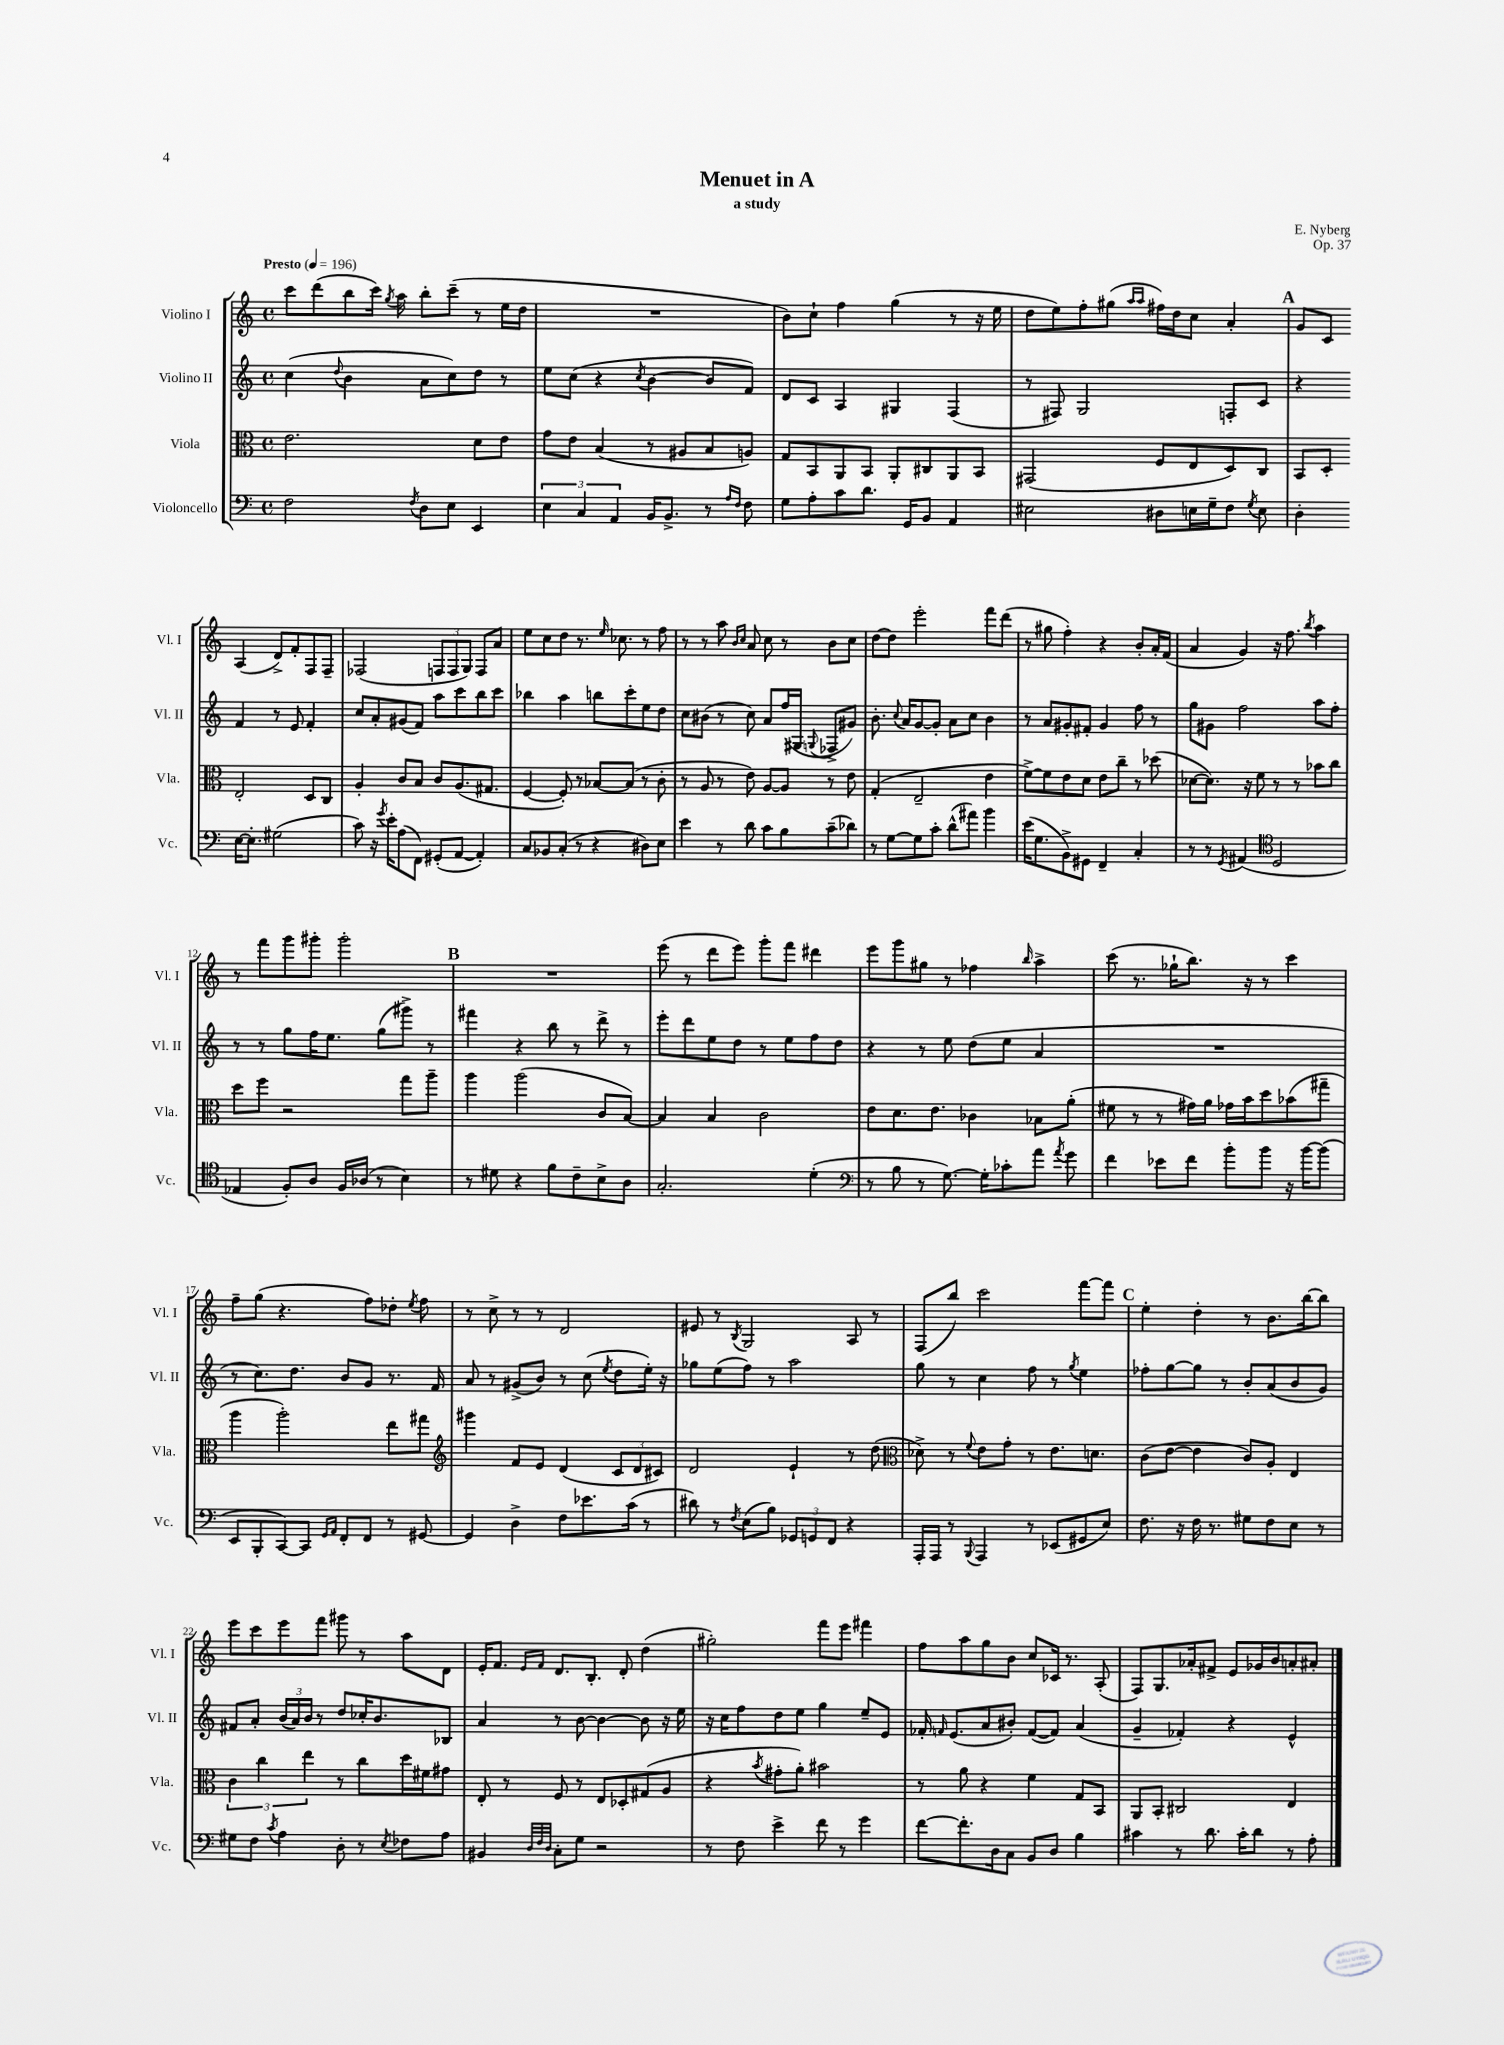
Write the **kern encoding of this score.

**kern	**kern	**kern	**kern
*part4	*part3	*part2	*part1
*staff4	*staff3	*staff2	*staff1
*I"Violoncello	*I"Viola	*I"Violino II	*I"Violino I
*I'Vc.	*I'Vla.	*I'Vl. II	*I'Vl. I
*clefF4	*clefC3	*clefG2	*clefG2
*k[]	*k[]	*k[]	*k[]
*M4/4	*M4/4	*M4/4	*M4/4
*met(c)	*met(c)	*met(c)	*met(c)
*MM196	*MM196	*MM196	*MM196
=1	=1	=1	=1
!	!	!	!LO:TX:a:B:t=Presto
2F\	2.e\	(4cc\	8ccc\L
.	.	.	(8ddd\
.	.	8qqdd/	.
.	.	4b\	8bb\
.	.	.	16ccc\Jk)
.	.	.	8qgg/
.	.	.	16aa\
8qF/	.	.	.
8D\L	.	8a\L	8bb'\L
8E\J	.	8cc\)	(8ccc~\J
4EE/	8d\L	8dd\J	8r
.	8e\J	8r	16ee\LL
.	.	.	16dd\JJ
=2	=2	=2	=2
6E\	8g\L	8ee\L	1r
.	8e\J	(8cc\J	.
6C/	.	.	.
.	(4B/	4r	.
6AA/	.	.	.
.	.	8qcc/	.
16BB/KL	8r	[4b\	.
8.BB^/J	.	.	.
.	8A#X/L	.	.
8r	8B/	8b/L]	.
16qqA/LL	.	.	.
16qqF/JJ	.	.	.
8F\	8An/J)	8f/J)	.
=3	=3	=3	=3
8G\L	8G/L	8d/L	8b\L)
8A'\	8BB/	8c/J	8cc`\J
8c\	8AA/	4A/	4ff\
8.d\J	8BB/J	.	.
.	8AA'/L	4G#X/	(4gg\
16GG/KL	.	.	.
8BB/J	8C#X/	.	.
4AA/	8AA/	(4F/	8r
.	8BB/J	.	16r
.	.	.	16ee\
=4	=4	=4	=4
2E#X\	(2GG#X/	8r	8dd\L
.	.	8F#X/)	8ee\)
.	.	2G/	8ff'\
.	.	.	(8gg#X\J
.	.	.	16qqaa/LL
.	.	.	16qqaa/JJ
8D#X\L	8F/L	.	16ff#X\LL)
.	.	.	16dd\J
16En\L	8E/	.	8cc\J
16G~\J	.	.	.
8F\J	8D/)	8Fn'/L	4a'/
8qG/	.	.	.
8E\	8C/J	8c/J	.
!!LO:REH:place=s1:t=A
=5	=5	=5	=5
4D'\	8BB/L	4r	8g/L
.	8D'/J	.	8c/J
[16E\KL	2E'/	4f/	(4A/
8.E'\J]	.	.	.
(2G#X\	.	8r	8d^/L)
.	.	8e/	8f'/
.	8D/L	4f'/	8F/
.	8C/J	.	8F~/J
!!LO:LB:g=z
=6	=6	=6	=6
8c\)	4A'/	8cc/L	(2F-X/
16r	.	8a'/	.
8qg/	.	.	.
16e'\KL	.	.	.
(8A\	8c/L	(8g#X/	.
8FF\J)	8B/J	8f/J)	.
(8GG#X'/L	8c/L	8aa\L	12Fn/L
.	.	.	12F/
[8AA/J	(8.A/	8ccc\	.
.	.	.	12G/J)
4AA'/])	.	8bb\	8F/L
.	8.G#X/J	.	.
.	.	8ccc\J	8a/J
=7	=7	=7	=7
8C/L	[4F/	4bb-X\	8ee\L
8BB-X/	.	.	8cc\
(8C'/J	8F'/])	4aa\	8dd\J
8r	8r	.	8.r
4r	[8B-X/L	8bbn\L	.
.	.	.	16qqee/
.	.	.	8.cc-X\
.	(8B-/J]	8ccc'\	.
8D#X\L)	8r	8ee\	8r
8E\J	8c'\	8dd\J	8ff\
=8	=8	=8	=8
4e\	8r	8cc\L	8r
.	8A/	(8b#X\J	8r
8r	8r	8r	8aa\
.	.	.	16qqb/LL
.	.	.	16qqcc/JJ
8d\	8e\)	8cc\)	8a/
8c\L	[8A/L	8a/L	8cc\
8B\	8A/J]	(16ff/L	8r
.	.	16G#X/JJ	.
.	.	8qqGn/	.
(8c~\	8r	8F-X^/L	8b\L
8d-X\J)	8e\	8g#X/J)	8cc\J
=9	=9	=9	=9
8r	(4G'/	8.b'\	[8dd\L
[8G\L	.	.	8dd\J]
.	.	8qqcc/	.
.	.	16a/KL	.
8G\]	2E~/	[8g/	2eee'\
8c'\J	.	8g'/J]	.
(8d^^\L	.	8a\L	.
8a#X\J)	.	8cc\J	.
4b\	4e\	4b\	8fff\L
.	.	.	(8ddd\J
=10	=10	=10	=10
(16e\KL	[8f^\L)	8r	8r
8.G\	.	.	.
.	8f\]	8a/L	8gg#X\
8BB^\)	8e\	8g#X'/	4ff'\)
8GG#X\J	8d\J	8f#X'/J	.
4FF~/	8e\L	4g#/	4r
.	8cc~\J	.	.
4C'/	8r	8ff\	8b'/L
.	(8dd-X\	8r	16a'/L
.	.	.	(16f/JJ
=11	=11	=11	=11
8r	[8d-X\L	8gg\L	4a/
8r	8.d-\J])	8g#X\J	.
8qGG/	.	.	.
(4AA#X/	.	2ff\	4g/)
.	16r	.	.
.	8f\	.	.
*clefC4	*	*	*
2D/	8r	.	16r
.	.	.	8.ff\
.	8r	.	.
.	.	.	8qbb/
.	8b-X\L	8aa\L	4aa\
.	8cc\J	8ff'\J	.
!!LO:LB:g=z
=12	=12	=12	=12
4E-X/	8dd\L	8r	8r
.	8ff\J	8r	8fff\L
8F'/L)	2r	8gg\L	8ggg\
8A/J	.	16ff\K	8ggg#X'\J
.	.	8.ee\J	.
16F/LL	.	.	2ggg#'\
(16A-X/JJ	.	.	.
8r	.	(8gg\L	.
4B\)	8gg\L	8ggg#X^\J)	.
.	8aa~\J	8r	.
!!LO:REH:place=s1:t=B
=13	=13	=13	=13
8r	4aa\	4fff#X\	1r
8d#X\	.	.	.
4r	(2aa\	4r	.
8f\L	.	8bb\	.
8c~\	.	8r	.
8B^\	8c/L	8ddd^\	.
8A\J	[8B/J)	8r	.
=14	=14	=14	=14
2.G'/	4B/]	8eee'\L	(8eee\
.	.	8ddd\	8r
.	4B/	8ee\	8ddd\L
.	.	8dd\J	8eee\J)
.	2c\	8r	8ggg'\L
.	.	8ee\L	8fff\J
(4d'\	.	8ff\	4ddd#X\
.	.	8dd\J	.
=15	=15	=15	=15
*clefF4	*	*	*
8r	8e\L	4r	8eee\L
8B\	8.d\	.	8ggg\
8r	.	8r	8gg#X\J
.	8.e\J	.	.
[8.G\)	.	8ee\	8r
.	4c-X\	(8dd\L	4ff-X\
16G'\KL]	.	.	.
8c-X'\	.	8ee\J	.
.	.	.	16qqbb/
8a\J	8B-X\L	4a/	4aa^\
8qa/	.	.	.
8g\	(8a'\J	.	.
=16	=16	=16	=16
4f\	8f#X\	1r	(8ccc\
.	8r	.	8.r
8e-X\L	8r	.	.
.	.	.	16gg-X`\KL
8f\J	16g#X\LL)	.	8.bb\J)
.	16a\JJ	.	.
8b'\L	16g-X\LL	.	.
.	16b\J	.	16r
8b\J	8dd\	.	8r
16r	(8b-X\	.	4ccc\
[16b\KL	.	.	.
(8b\J]	8gg#X~\J	.	.
!!LO:LB:g=z
=17	=17	=17	=17
8EE/L	4aa\	8r	8ff~\L
8BBB'/	.	8.cc\L)	(8gg\J
[8CC/)	2aa'\)	.	4.r
.	.	8.dd\J	.
8CC/J]	.	.	.
16qqGG/LL	.	.	.
16qqAA/JJ	.	.	.
8FF'/L	.	8b/L	.
8FF/J	.	8g/J	8ff\L)
8r	8ee\L	8.r	8dd-X'\J
.	.	.	8qee/
[8GG#X/	8gg#X\J	.	8ff\
.	.	16f/	.
=18	=18	=18	=18
*	*clefG2	*	*
4GG#/]	4ggg#X\	8a/	8r
.	.	8r	8cc^\
4D^\	8f/L	(8g#X^/L	8r
.	8e/J	8b/J)	8r
8F\L	(4d/	8r	2d/
8.e-X\	.	(8cc\	.
.	.	8qee/	.
.	12c/L	8dd\L	.
(16c\Jk	.	.	.
.	12d/	.	.
8r	.	16ee'\Jk)	.
.	12c#X/J)	.	.
.	.	16r	.
=19	=19	=19	=19
8d#X\)	2d/	8gg-X\L	8e#X/
8r	.	(8ee\	8r
8qF/	.	.	8qB/
(8E\L	.	8ff\J)	2G/
8B\J)	.	8r	.
12GG-X/L	4e`/	2aa\	.
12GGn/	.	.	.
12FF/J	.	.	.
4r	8r	.	8A/
.	(8dd\	.	8r
=20	=20	=20	=20
*	*clefC3	*	*
16AAA'/LL	8d-X^\)	8gg\	(8F/L
16AAA/JJ	.	.	.
8r	8r	8r	8bb/J)
8qqBBB/	8qqf/	.	.
4AAA/	8e\L	4cc\	2ccc\
.	8g'\J	.	.
8r	8r	8ff\	.
(8EE-X/L	8.e\L	8r	.
.	.	8qgg/	.
8GG#X/	.	4ee\	[8fff\L
.	8.dn\J	.	.
8E/J)	.	.	8fff\J]
!!LO:REH:place=s1:t=C
=21	=21	=21	=21
8.F\	(8c\L	8ff-X'\L	4ee'\
.	[8e\J	[8gg\	.
16r	.	.	.
16F\	4e\]	8gg\J]	4dd'\
8.r	.	.	.
.	.	8r	.
8G#X\L	8c/L)	8b'/L	8r
8F\	8A'/J	(8a/	8.b\L
8E\J	4E/	8b/	.
.	.	.	[16bb\k
8r	.	8g/J)	8bb\J]
!!LO:LB:g=z
=22	=22	=22	=22
8G#X\L	6c\	8f#X/L	8eee\L
8F\J	.	8a'/J	8ccc\
.	6cc\	.	.
8qc/	.	.	.
4A\	.	(24b/LL	8eee\
.	.	24a/)	.
.	6ee\	24b/JJ	.
.	.	8r	8fff\J
8D'\	8r	8dd/L	8ggg#X\
8r	8cc\L	16cc-X'/K	8r
.	.	8.b/	.
8qE/	.	.	.
8F-X\L	16dd\L	.	8aa\L
.	16f#X\J	.	.
8A\J	8g#X\J	8B-X/J	8d\J
=23	=23	=23	=23
4BB#X/	8E'/	4a/	16e'/KL
.	.	.	8.f/J
.	8r	.	.
32qqD/LLL	.	.	.
32qqF/	.	.	16qqe/LL
32qqD/JJJ	.	.	16qqf/JJ
8C'\L	8F/	8r	8.d/L
8G\J	8r	[8b\	.
.	.	.	8.B'/J
2r	8E/L	4b\_	.
.	8D-X'/	.	8d'/
.	(8G#X/	8b\]	(4dd\
.	8A/J	16r	.
.	.	16ee\	.
=24	=24	=24	=24
8r	4r	16r	2gg#X'\)
.	.	16cc\KL	.
8F\	.	8ff\	.
.	8qb/	.	.
4e^\	8g#X'\L	8dd\	.
.	8a'\J)	8ee\J	.
8f\	2b#X\	4gg\	8fff\L
8r	.	.	8eee\J
4g\	.	8ee~/L	4fff#X\
.	.	8e/J	.
=25	=25	=25	=25
[8f\L	8r	16f-X'/	8ff\L
.	.	16qqfn/	.
.	.	(8.e/L	.
8.f'\]	8a\	.	8aa\
.	4r	8a/	8gg\
16D\k	.	.	.
8C\J	.	8b#X'/J)	8b\J
8BB/L	4f\	([8f/L	8cc/L
8D/J	.	8f/J])	16c-X/Jk
.	.	.	8.r
4B\	8G/L	(4a/	.
.	8BB/J	.	(8A'/
=26	=26	=26	=26
4c#X\	8AA/L	4g~/	8F/L)
.	8BB'/J	.	8.G/
8r	2C#X/	4f-X'/)	.
.	.	.	16a-X'/k
8.d\	.	.	8f#X^/J
.	.	4r	8e/L
16c#'\KL	.	.	.
8d\J	.	.	16g-X/L
.	.	.	16b/J
8r	4E/	4e^^/	8an'/
8A'\	.	.	8a#X'/J
==	==	==	==
*-	*-	*-	*-
